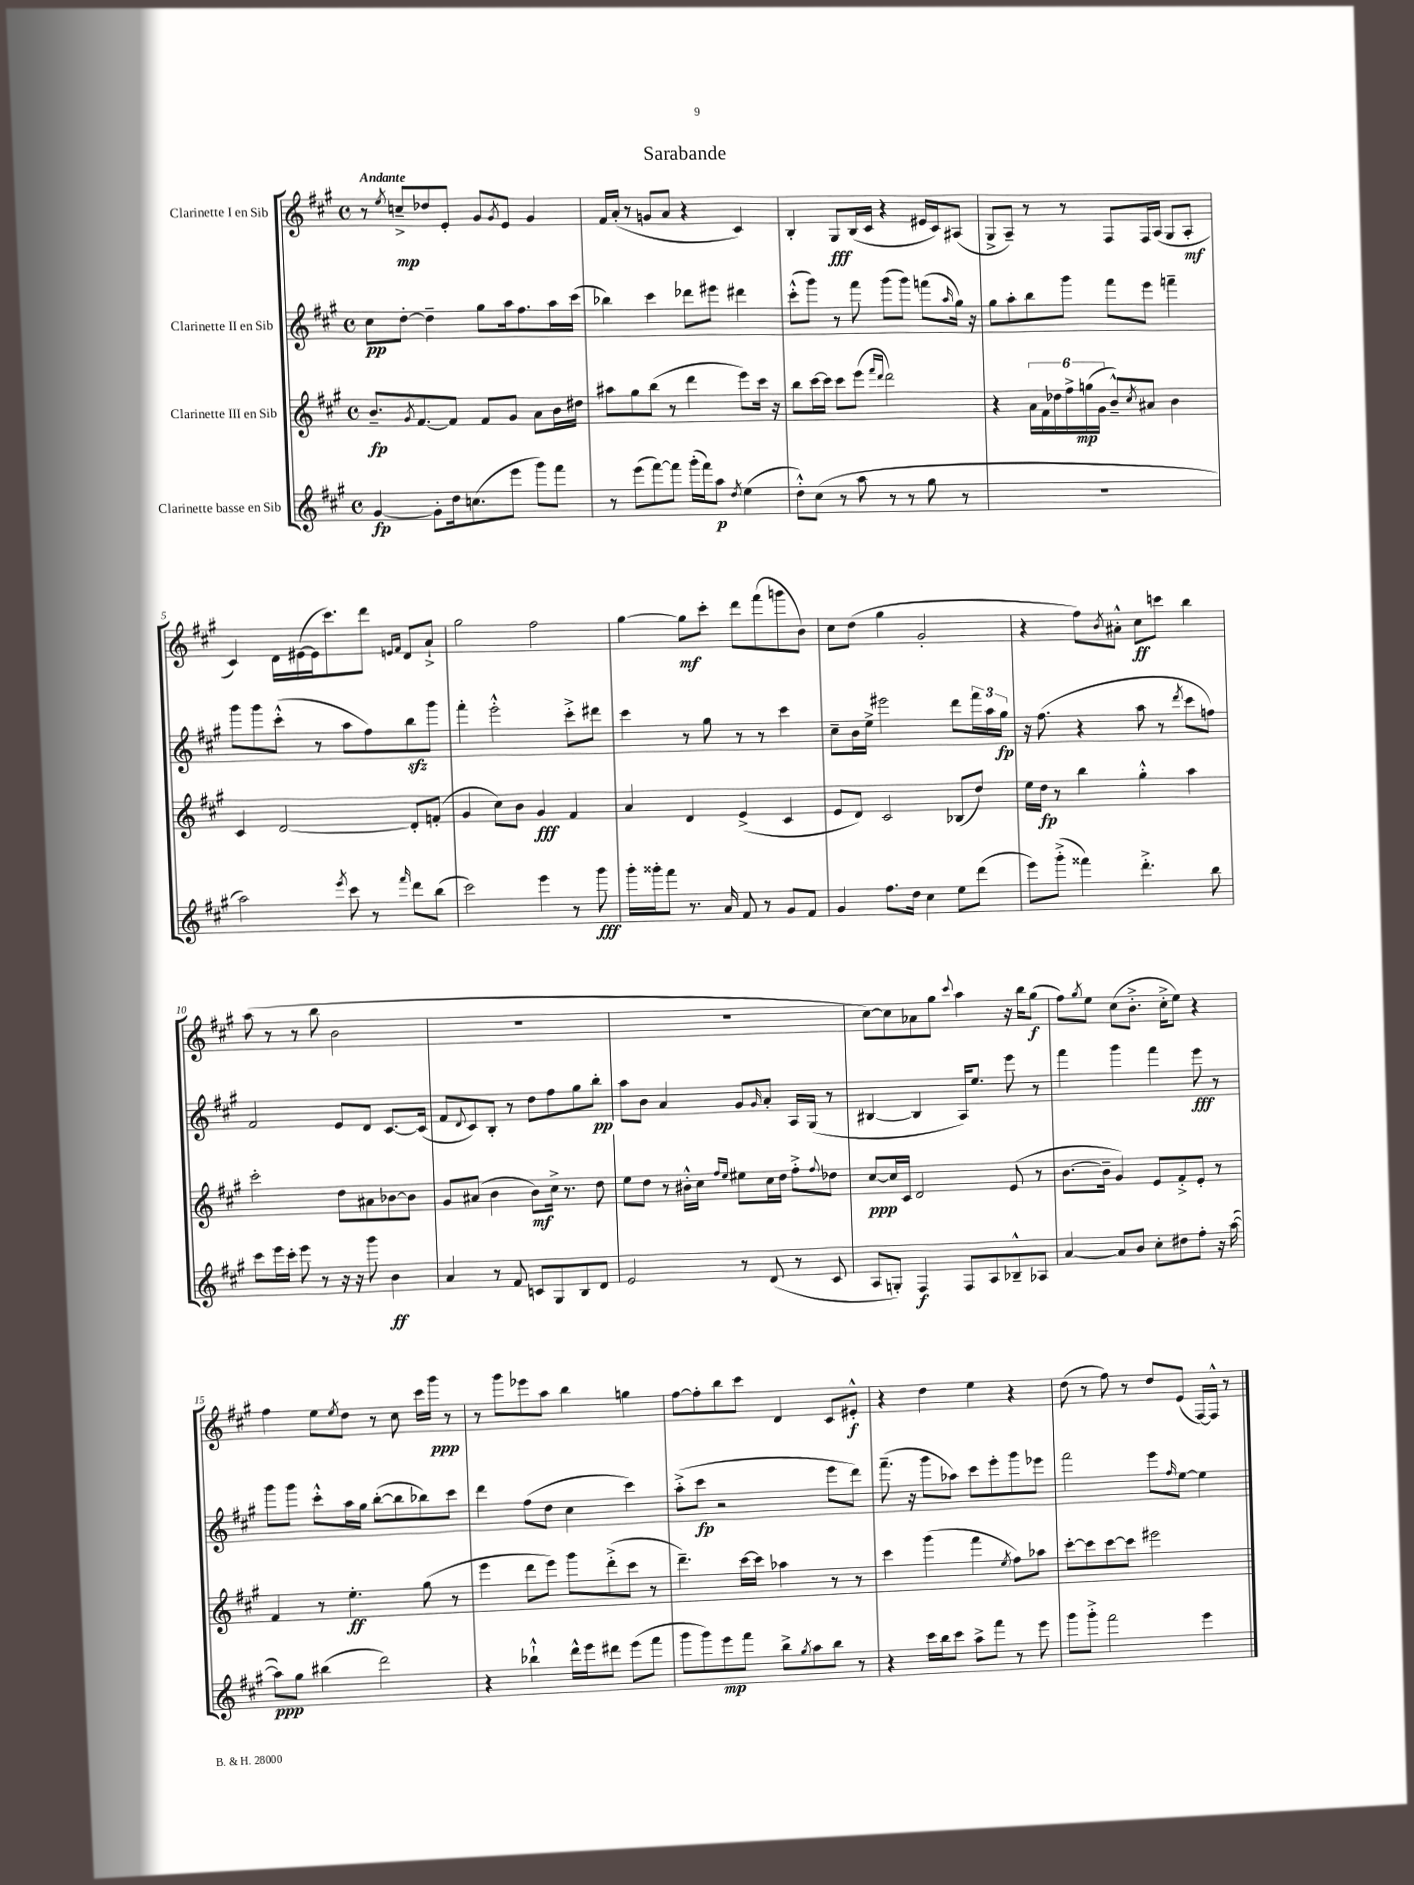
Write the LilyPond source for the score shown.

\header { title = "Sarabande" }
<<
\new StaffGroup <<
\new Staff = "s0" \with { instrumentName = "Clarinette I en Sib" } {
    \clef treble \key a \major \defaultTimeSignature \time 4/4 \tempo "Andante"
    r8 \acciaccatura { e''8 } c''8--->\mp des''8 e'8-. gis'8 \acciaccatura { gis'8 } e'8 gis'4 |
    fis'16 a'16-.( r8 g'8 a'8 r4 cis'4) |
    b4-. gis8\fff b16( cis'16 r4 eis'16 cis'16) ais8( |
    gis8-> a8--) r8 r8 fis8 fis16 a16( gis8 a8-.\mf |
    cis'4) d'16 eis'16~( eis'16 cis'''8.) d'''8 \grace { e'16 fis'16 } d'8 a'8-!-> |
    gis''2 fis''2 |
    gis''4~ gis''8\mf cis'''8-. d'''8 fis'''8( g'''8 b'8) |
    cis''8 d''8( gis''4 gis'2-. |
    r4 fis''8) \acciaccatura { b'8 } ais'8-.-^ cis''8\ff c'''8 b''4 |
    a''8( r8 r8 b''8 b'2 |
    R1 |
    R1 |
    cis''8~) cis''8 aes'8 gis''8 \appoggiatura { cis'''8 } a''4 r16 b''16 gis''8\f( |
    fis''8) \acciaccatura { gis''8 } e''8 cis''8( b'8.-.-> cis''16-.-> e''8) r4 |
    fis''4 e''8 \acciaccatura { e''8 } d''8 r8 cis''8 cis'''16 gis'''16\ppp r8 |
    r8 gis'''8 ees'''8 a''8 b''4 g''4 |
    fis''8~ fis''8-. b''8 cis'''8 d'4 cis'8 eis'8-.-^\f |
    r4 d''4 e''4 r4 |
    d''8( r8 fis''8) r8 d''8 e'8( fis16~) fis16-^ r8 \bar "|." |
}
\new Staff = "s1" \with { instrumentName = "Clarinette II en Sib" } {
    \clef treble \key a \major \defaultTimeSignature \time 4/4
    cis''8\pp d''8~-. d''4-- gis''8 a''16 fis''8. a''16 cis'''16( |
    bes''4) cis'''4 des'''8 eis'''8 dis'''4 |
    cis'''8-.-^( gis'''8) r8 fis'''8 gis'''8( gis'''8) f'''8( \grace { a''16 } gis''16) r16 |
    gis''8 a''8-. b''8 gis'''8 fis'''8 e'''8 f'''4-- |
    gis'''8 gis'''8 cis'''8-.-^( r8 a''8 fis''8) b''8\sfz gis'''8 |
    fis'''4-. e'''2-.-^ cis'''8-.-> dis'''8 |
    cis'''4 r8 gis''8 r8 r8 cis'''4 |
    cis''8-- b'16 e''16-> eis'''2 d'''8 \tuplet 3/2 { fis'''16 a''16 gis''16\fp } |
    r16 fis''8.( r4 a''8 r8 \acciaccatura { d'''8 } cis'''8 f''8) |
    fis'2 e'8 d'8 cis'8.~ cis'16( |
    fis'8 \appoggiatura { d'8 } cis'8) b8-. r8 d''8 fis''8 gis''8 b''8-.\pp |
    a''8 b'8 a'4 gis'8 \grace { gis'16 } a'8-. a16 gis16( r8 |
    bis4~ bis4 a16) e''8. e'''8 r8 |
    fis'''4 gis'''4 fis'''4 e'''8\fff r8 |
    gis'''8 gis'''8 cis'''8-.-^ a''16 gis''16 b''8~-.( b''8 bes''8) cis'''8 |
    d'''4 fis''8( d''8 cis''4 cis'''4) |
    a''8-.->( cis'''8\fp r2 e'''8 d'''8) |
    fis'''8.--( r16 gis'''8 aes''8) cis'''8 e'''8-. gis'''8 ees'''8 |
    fis'''2 e'''8 \grace { fis''16 } e''8~ e''4 \bar "|." |
}
\new Staff = "s2" \with { instrumentName = "Clarinette III en Sib" } {
    \clef treble \key a \major \defaultTimeSignature \time 4/4
    b'8.--\fp \acciaccatura { gis'8 } fis'8.~ fis'8 fis'8 gis'8 a'8 b'16 dis''16 |
    ais''8 gis''8 b''8( r8 d'''4 e'''8) cis'''16 r16 |
    b''8 cis'''16~ cis'''16 cis'''8 e'''8( \grace { fis'''16 d'''16 } d'''2) |
    r4 \tuplet 6/4 { a'16 fis'16 des''16 fis''16-> g''16\mp( gis'16 } b'8---^) \acciaccatura { cis''8 } ais'8 b'4 |
    cis'4 d'2~ d'8-. f'8-.( |
    gis'4 cis''8) b'8 gis'4\fff fis'4 |
    a'4 d'4 e'4->( cis'4 |
    e'8 d'8) cis'2 bes8( d''8) |
    e''16 d''16\fp r8 b''4 gis''4-.-^ a''4 |
    cis'''2-. d''8 ais'8 bes'8~ bes'8 |
    gis'8 ais'8( b'4 b'8\mf) cis''16-> r8. d''8 |
    e''8 d''8 r8 bis'16-.-^ cis''16 \grace { fis''16 e''16 } eis''8 cis''16 d''16 fis''8-.-> \appoggiatura { fis''8 } des''8 |
    cis''8~\ppp cis''16 cis'16 d'2 e'8( r8 |
    b'8.~ b'16-- gis'4) e'8 fis'8-.-> e'8-. r8 |
    fis'4 r8 e''4.-.\ff gis''8( r8 |
    e'''4 d'''8 e'''8) gis'''8 d'''8-.->( cis'''8 r8 |
    d'''4.--) cis'''16~ cis'''16 aes''4 r8 r8 |
    cis'''4 gis'''4( fis'''4 \acciaccatura { e''8 } fis''8) aes''8 |
    cis'''8~-. cis'''8 cis'''8~ cis'''8 eis'''2 \bar "|." |
}
\new Staff = "s3" \with { instrumentName = "Clarinette basse en Sib" } {
    \clef treble \key a \major \defaultTimeSignature \time 4/4
    gis'4~\fp gis'8-. d''16 c''8.( e'''8 gis'''8) fis'''8 |
    r8 e'''8( fis'''8~) fis'''8 gis'''16-.( fis'''16) a''8\p \acciaccatura { d''8 } e''4( |
    d''8-.-^) cis''8( r8 a''8 r8 r8 gis''8 r8 |
    R1 |
    a''2) \acciaccatura { e'''8 } cis'''8 r8 \grace { fis'''16 } d'''8 b''8( |
    cis'''2) e'''4 r8 gis'''8\fff |
    gis'''16-. gisis'''16-. fis'''8 r8. a'16 fis'8 r8 gis'8 fis'8 |
    gis'4 fis''8. d''16 cis''4 e''8 d'''8( |
    e'''8) gis'''8-.->( fisis'''4) d'''4.-.-> b''8 |
    cis'''8 e'''16 cis'''16-. e'''8 r8 r16 r16 gis'''8 b'4\ff |
    a'4 r8 fis'8 c'8 gis8 b8 d'8 |
    e'2 r8 d'8( r8 cis'8 |
    a8 g8-.) fis4\f fis8 a8 bes8---^ aes8 |
    a'4~ a'8 b'8 cis''8-. dis''8 fis''8-. r16 a''16~( |
    a''8\ppp) gis''8 bis''4( d'''2) |
    r4 bes''4-!-^ d'''16-^ e'''16 dis'''8 e'''8( fis'''8 |
    gis'''8 gis'''8) e'''8\mp fis'''8 b''8-> \acciaccatura { gis''8 } a''8 b''8 r8 |
    r4 cis'''16 b''16 cis'''8 a''8-> fis'''8 r8 e'''8 |
    gis'''8 gis'''8-.-> fis'''2 e'''4 \bar "|." |
}
>>
>>
